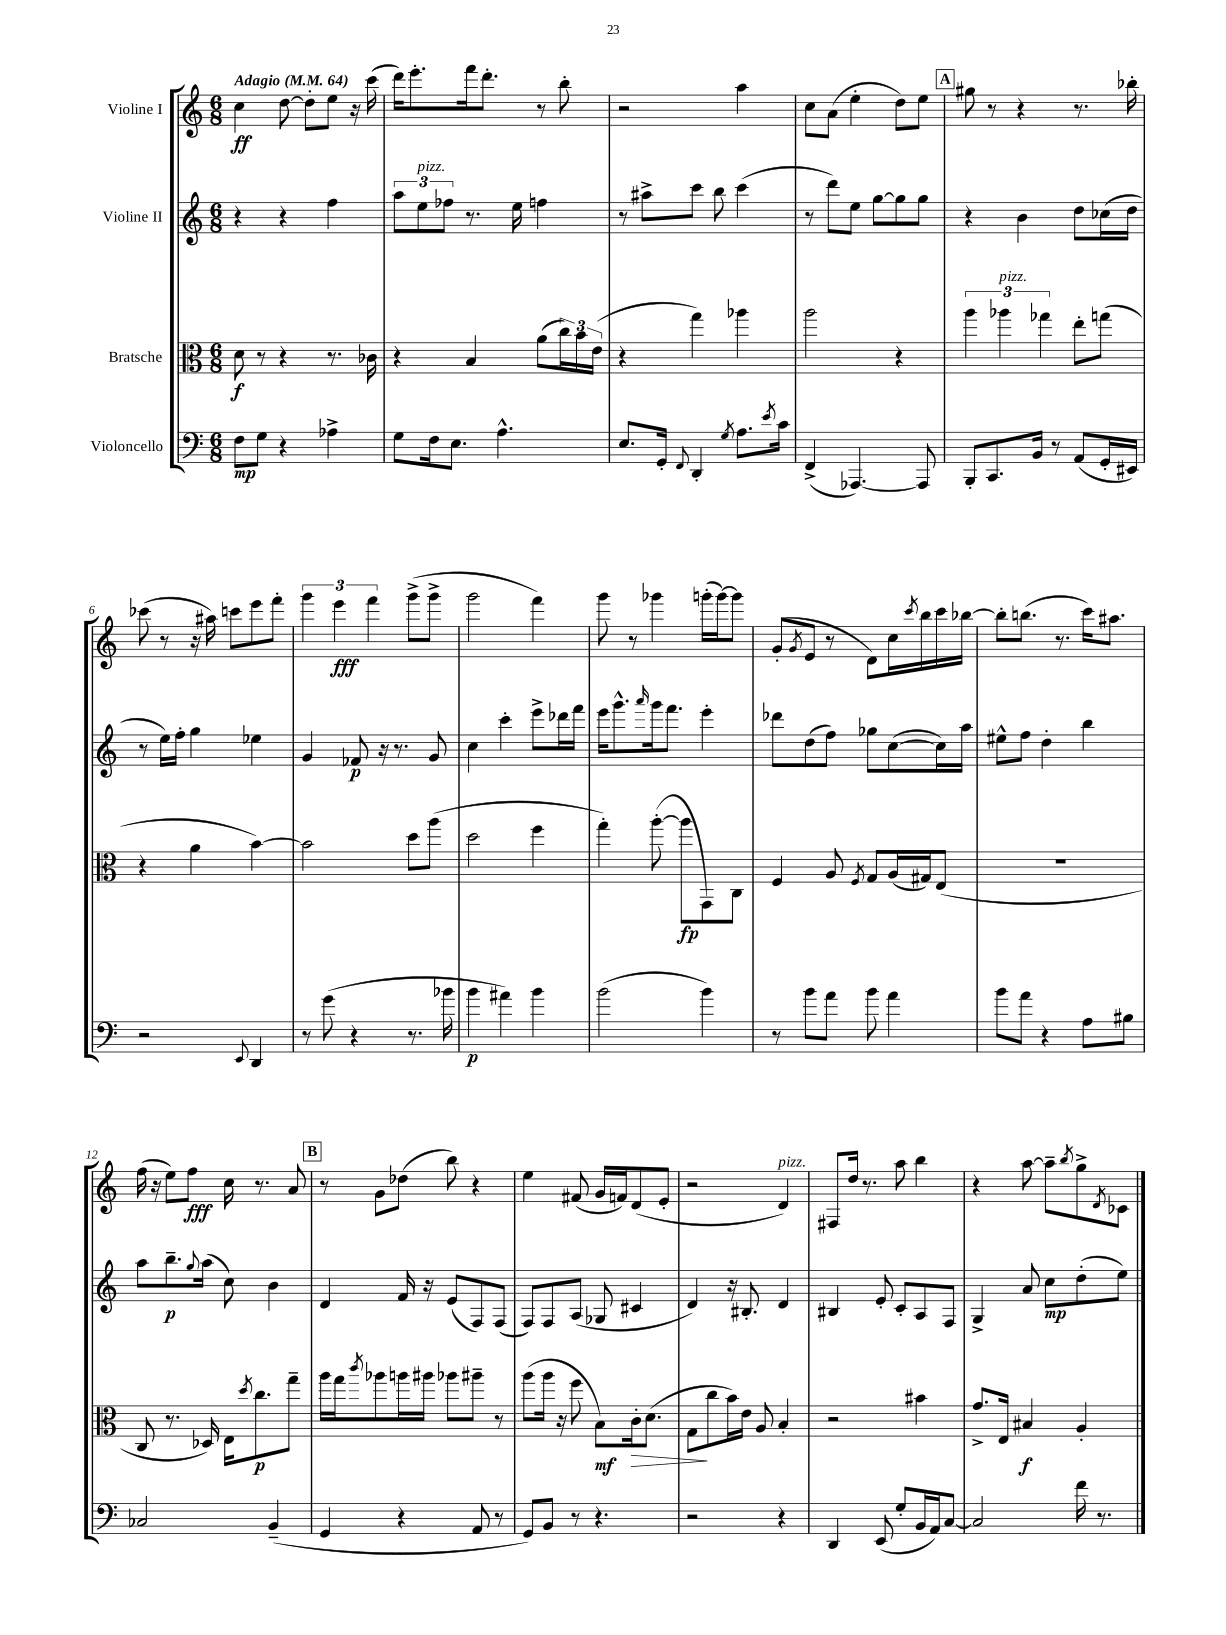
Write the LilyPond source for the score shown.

<<
\new StaffGroup <<
\new Staff = "s0" \with { instrumentName = "Violine I" } {
    \clef treble \key c \major \numericTimeSignature \time 6/8 \tempo "Adagio" 4 = 64
    c''4\ff d''8~ d''8-. e''8 r16 c'''16( |
    d'''16) e'''8.-. f'''16 d'''8.-. r8 b''8-. |
    r2 a''4 |
    c''8 a'8( e''4-. d''8) e''8 |
    \mark \markup { \box "A" } gis''8 r8 r4 r8. bes''16-. |
    ces'''8( r8 r16 ais''16) c'''8 e'''8 f'''8-. |
    \tuplet 3/2 { g'''4 e'''4\fff f'''4 } g'''8->( g'''8-> |
    g'''2 f'''4) |
    g'''8 r8 ges'''4 g'''16-.( g'''16~) g'''8 |
    g'8-.( \acciaccatura { g'8 } e'8 r8 d'8) c''16 \acciaccatura { c'''8 } b''16 c'''16 bes''16~ |
    bes''8-. b''8.( r8. c'''16) ais''8. |
    f''16( r16 e''8) f''8\fff c''16 r8. a'8 |
    \mark \markup { \box "B" } r8 g'8 des''8( b''8) r4 |
    e''4 fis'8( g'16 f'16) d'8( e'8-. |
    r2 d'4^\markup { \italic "pizz." }) |
    fis8 d''16 r8. a''8 b''4 |
    r4 a''8~ a''8-- \acciaccatura { b''8 } g''8-> \acciaccatura { d'8 } ces'8 \bar "|." |
}
\new Staff = "s1" \with { instrumentName = "Violine II" } {
    \clef treble \key c \major \numericTimeSignature \time 6/8
    r4 r4 f''4 |
    \tuplet 3/2 { a''8 e''8^\markup { \italic "pizz." } fes''8 } r8. e''16 f''4 |
    r8 ais''8-> c'''8 b''8 c'''4( |
    r8 d'''8) e''8 g''8~ g''8 g''8 |
    \mark \markup { \box "A" } r4 b'4 d''8 ces''16( d''16 |
    r8 e''16) f''16-. g''4 ees''4 |
    g'4 fes'8\p r16 r8. g'8 |
    c''4 c'''4-. e'''8-> des'''16 f'''16 |
    e'''16 g'''8.-^ \grace { a'''16 } g'''16 f'''8. e'''4-. |
    des'''8 d''8( f''8) ges''8 c''8~( c''16) a''16 |
    eis''8-^ f''8 d''4-. b''4 |
    a''8 b''8.--\p \appoggiatura { g''8 } a''16( c''8) b'4 |
    \mark \markup { \box "B" } d'4 f'16 r16 e'8( f8) f8( |
    f8) f8 a8( ges8 cis'4 |
    d'4) r16 bis8.-. d'4 |
    bis4 e'8-. c'8-. a8 f8 |
    g4-> a'8 c''8\mp d''8-.( e''8) \bar "|." |
}
\new Staff = "s2" \with { instrumentName = "Bratsche" } {
    \clef alto \key c \major \numericTimeSignature \time 6/8
    d'8\f r8 r4 r8. ces'16 |
    r4 b4 a'8( \tuplet 3/2 { c''16) b'16 e'16( } |
    r4 g''4) aes''4 |
    a''2 r4 |
    \mark \markup { \box "A" } \tuplet 3/2 { a''4 aes''4^\markup { \italic "pizz." } ges''4 } e''8-. g''8( |
    r4 a'4 b'4~) |
    b'2 d''8 a''8( |
    d''2 f''4 |
    g''4-.) a''8~-.( a''8\fp g,8) c8 |
    f4 a8 \acciaccatura { f8 } g8 a16( gis16) e8( |
    R2. |
    c8 r8. des16) e16 \acciaccatura { d''8 } c''8.\p g''8-- |
    \mark \markup { \box "B" } a''16 g''16 \acciaccatura { c'''8 } aes''8 a''16 ais''16 aes''8 ais''8-- r8 |
    a''8( a''16 r16 f''8 b8\mf) c'16-.\> d'8.( |
    g8\! c''8 b'16) e'16 a8 b4-. |
    r2 bis'4 |
    g'8.-> e16 bis4\f a4-. \bar "|." |
}
\new Staff = "s3" \with { instrumentName = "Violoncello" } {
    \clef bass \key c \major \numericTimeSignature \time 6/8
    f8\mp g8 r4 aes4-> |
    g8 f16 e8. a4.-^ |
    e8. g,16-. \appoggiatura { f,8 } d,4-. \acciaccatura { g8 } a8. \acciaccatura { e'8 } c'16 |
    f,4->( aes,,4.~) aes,,8 |
    \mark \markup { \box "A" } b,,8-. c,8. b,16 r8 a,8( g,16-. eis,16) |
    r2 \appoggiatura { e,8 } d,4 |
    r8 g'8( r4 r8. bes'16 |
    b'4\p ais'4) b'4 |
    b'2( b'4) |
    r8 b'8 a'8 b'8 a'4 |
    b'8 a'8 r4 a8 bis8 |
    ces2 b,4--( |
    \mark \markup { \box "B" } g,4 r4 a,8 r8 |
    g,8) b,8 r8 r4. |
    r2 r4 |
    d,4 e,8( g8-. b,16 a,16) c8~ |
    c2 f'16 r8. \bar "|." |
}
>>
>>
